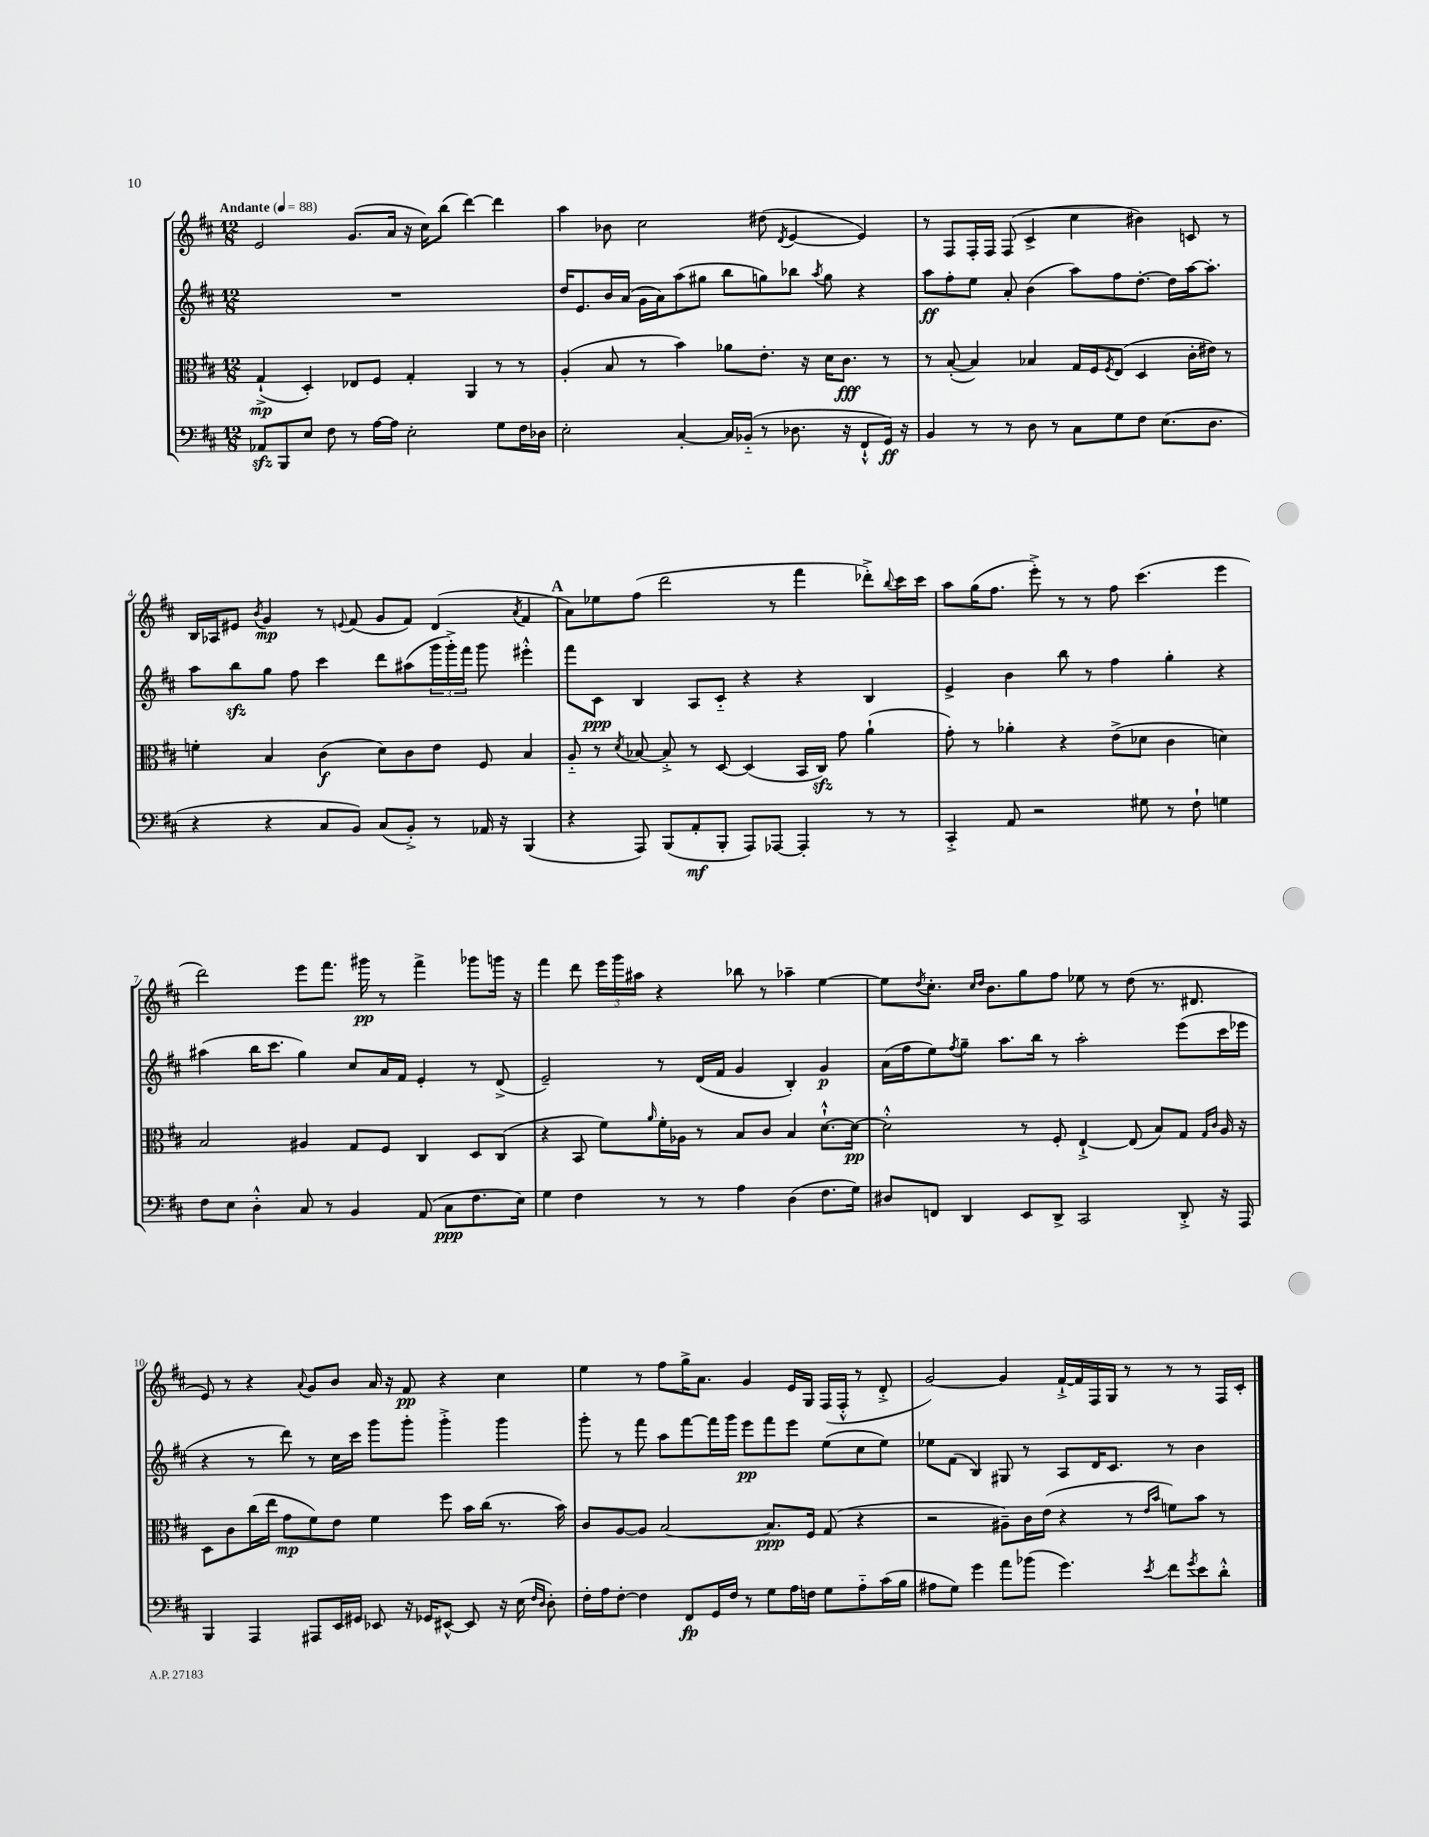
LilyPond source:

<<
\new StaffGroup <<
\new Staff = "s0" {
    \clef treble \key d \major \numericTimeSignature \time 12/8 \tempo "Andante" 4 = 88
    e'2 g'8.( a'16 r16 cis''16) b''8( d'''4~) d'''4 |
    a''4 bes'8 cis''2 dis''8( \acciaccatura { d'8 } e'4~ e'4) |
    r8 fis8 fis16-. fis16 fis8( cis'4-> cis''4 bis'4) c'8 r8 |
    b16 aes16 eis'8 \acciaccatura { b'8 } g'4\mp r8 \appoggiatura { e'8 } fis'8( g'8 fis'8) d'4( \acciaccatura { a'8 } fis'4 |
    \mark \markup { \bold "A" } a'8) ees''8 fis''8( d'''2 r8 fis'''4 des'''8-.->) \appoggiatura { b''8 } cis'''16 cis'''16 |
    a''8 g''16( fis''8. e'''8-.->) r8 r8 fis''8 cis'''4.( e'''4 |
    d'''2) e'''8 fis'''8. gis'''16\pp r8 fis'''4-> ges'''8 g'''16 r16 |
    fis'''4 d'''8 \tuplet 3/2 { e'''16 g'''16 ais''16 } r4 bes''8 r8 aes''4-- e''4~ |
    e''8 \acciaccatura { d''8 } cis''8.-. \grace { cis''16 d''16 } b'8. g''8 fis''8 ees''8 r8 d''8( r8. dis'8. |
    e'8) r8 r4 \appoggiatura { a'8 } g'8 b'8 a'16 r16 fis'8\pp r4 cis''4 |
    e''4 r8 fis''8 g''16-> a'8. g'4 e'16 g16 fis16( fis16-.-^ r8 d'8-.-> |
    g'2~) g'4 fis'16~-!-> fis'16 fis16 g16 r8 r8 r8 fis16 cis'16-. \bar "|." |
}
\new Staff = "s1" {
    \clef treble \key d \major \numericTimeSignature \time 12/8
    R1. |
    d''16 e'8. b'16 a'16( g'16 a'16) a''8( gis''8 b''8 g''8) bes''8 \acciaccatura { a''8 } g''8 r4 |
    a''8\ff fis''8-. e''8 a'8-. b'4( a''8) fis''8 d''8.~-. d''16 a''16~ a''8.-. |
    a''8 b''8\sfz g''8 fis''8 cis'''4 d'''8 ais''8( \tuplet 3/2 { g'''16 g'''16-.->) fis'''16 } g'''8 eis'''4-.-^ |
    \mark \markup { \bold "A" } fis'''8 cis'8\ppp b4 a8 cis'8-_ r4 r4 b4 |
    e'4-> b'4 b''8 r8 fis''4 g''4-. r4 |
    ais''4( b''16 cis'''8. g''4) cis''8 a'16 fis'16 e'4-. r8 d'8->( |
    e'2--) r8 d'16( fis'16 g'4 b4-.) g'4\p |
    a'16( fis''16 e''8) \acciaccatura { fis''8 } g''8-- a''8. b''16 r8 a''2-. e'''8( cis'''16 ees'''16 |
    r4 r8 d'''8) r8 cis''16 cis'''16 g'''8 g'''8-. g'''4-.-> g'''4 |
    g'''8-. r8 fis'''8 a''8 fis'''8~ fis'''16 g'''16 e'''8\pp fis'''8 e'''8 e''8( cis''8 e''8) |
    ees''8 fis'8( b4) gis8 r8 a8 d'16 cis'8. r8 b'4 \bar "|." |
}
\new Staff = "s2" {
    \clef alto \key d \major \numericTimeSignature \time 12/8
    g4-!->\mp( d4-.) ees8 fis8 g4-. a,4 r8 r8 |
    a4-.( b8 r8 b'4) aes'8 e'8.-. r16 d'16 cis'8.\fff r8 |
    r8 b8~-.( b4) bes4 g16 fis16 \acciaccatura { fis8 } e8( d4 cis'16-. eis'16) r8 |
    f'4-. b4 cis'4\f( d'8) cis'8 e'8 fis8 b4 |
    \mark \markup { \bold "A" } a8-_ r8 \acciaccatura { d'8 } bes8~ bes8-.-> r8 d8~ d4( b,16 cis16\sfz) g'8 a'4-!( |
    g'8-.) r8 aes'4-. r4 e'8->( des'8 cis'4 d'4) |
    b2 ais4 g8 fis8 cis4 d8 cis8( |
    r4 b,8 fis'8) \grace { a'16 } fis'16-. aes16 r8 b8 cis'8 b4 d'8.~-!-^ d'16~\pp |
    d'2-.-^ r8 fis8-. e4~-!-> e8( b8) g8 \grace { g16 cis'16 } a16 r16 |
    d8 cis'8 cis''16( e''16 g'8\mp fis'8) e'8 fis'4 fis''8 b'16 cis''16( r8. b'16) |
    cis'8 a8~ a8 b2~ b8.\ppp fis16 g8( r4 |
    r2 ais8--) cis'16 e'16( r4 r8 \grace { e'16 b'16 } f'8) b'8 r8 \bar "|." |
}
\new Staff = "s3" {
    \clef bass \key d \major \numericTimeSignature \time 12/8
    aes,8\sfz b,,8 e8 fis8 r8 a16~ a16 e2-. g8 fis16 des16 |
    e2-. cis4~-. cis16 bes,16-_( r8 des8. r16 fis,8-!-^ g,16\ff) r16 |
    b,4 r8 r8 d8 r8 cis8 g8 fis8 e8.( d8. |
    r4 r4 cis8 b,8) cis8( b,8-.->) r8 aes,16 r16 b,,4( |
    \mark \markup { \bold "A" } r4 a,,8) b,,8( a,8-.\mf b,,8-. a,,8) aes,,8~ aes,,4-. r8 r8 |
    cis,4-.-> a,8 r2 gis8 r8 fis8-! g4 |
    fis8 e8 d4-.-^ cis8 r8 b,4 a,8( cis8\ppp fis8. e16) |
    g4 fis4 r8 r8 a4 d4( fis8. g16) |
    dis8 f,8 d,4 e,8 d,8-> cis,2 d,8-.-> r16 a,,16 |
    b,,4 a,,4 ais,,8 e,16 gis,16 ees,8 r16 ges,16 eis,8~-^ eis,8 r16 e16( \grace { fis16 d16 } d8-.) |
    fis16-. a16 fis8~-. fis4 fis,8\fp g,16 fis16 r8 g8 a16 f16 g8 a8-_ cis'16( b16 |
    ais8 g8) g'4 a'8 bes'8( g'4.) \acciaccatura { e'8 } fis'8 \acciaccatura { g'8 } e'8 d'8-.-^ \bar "|." |
}
>>
>>
